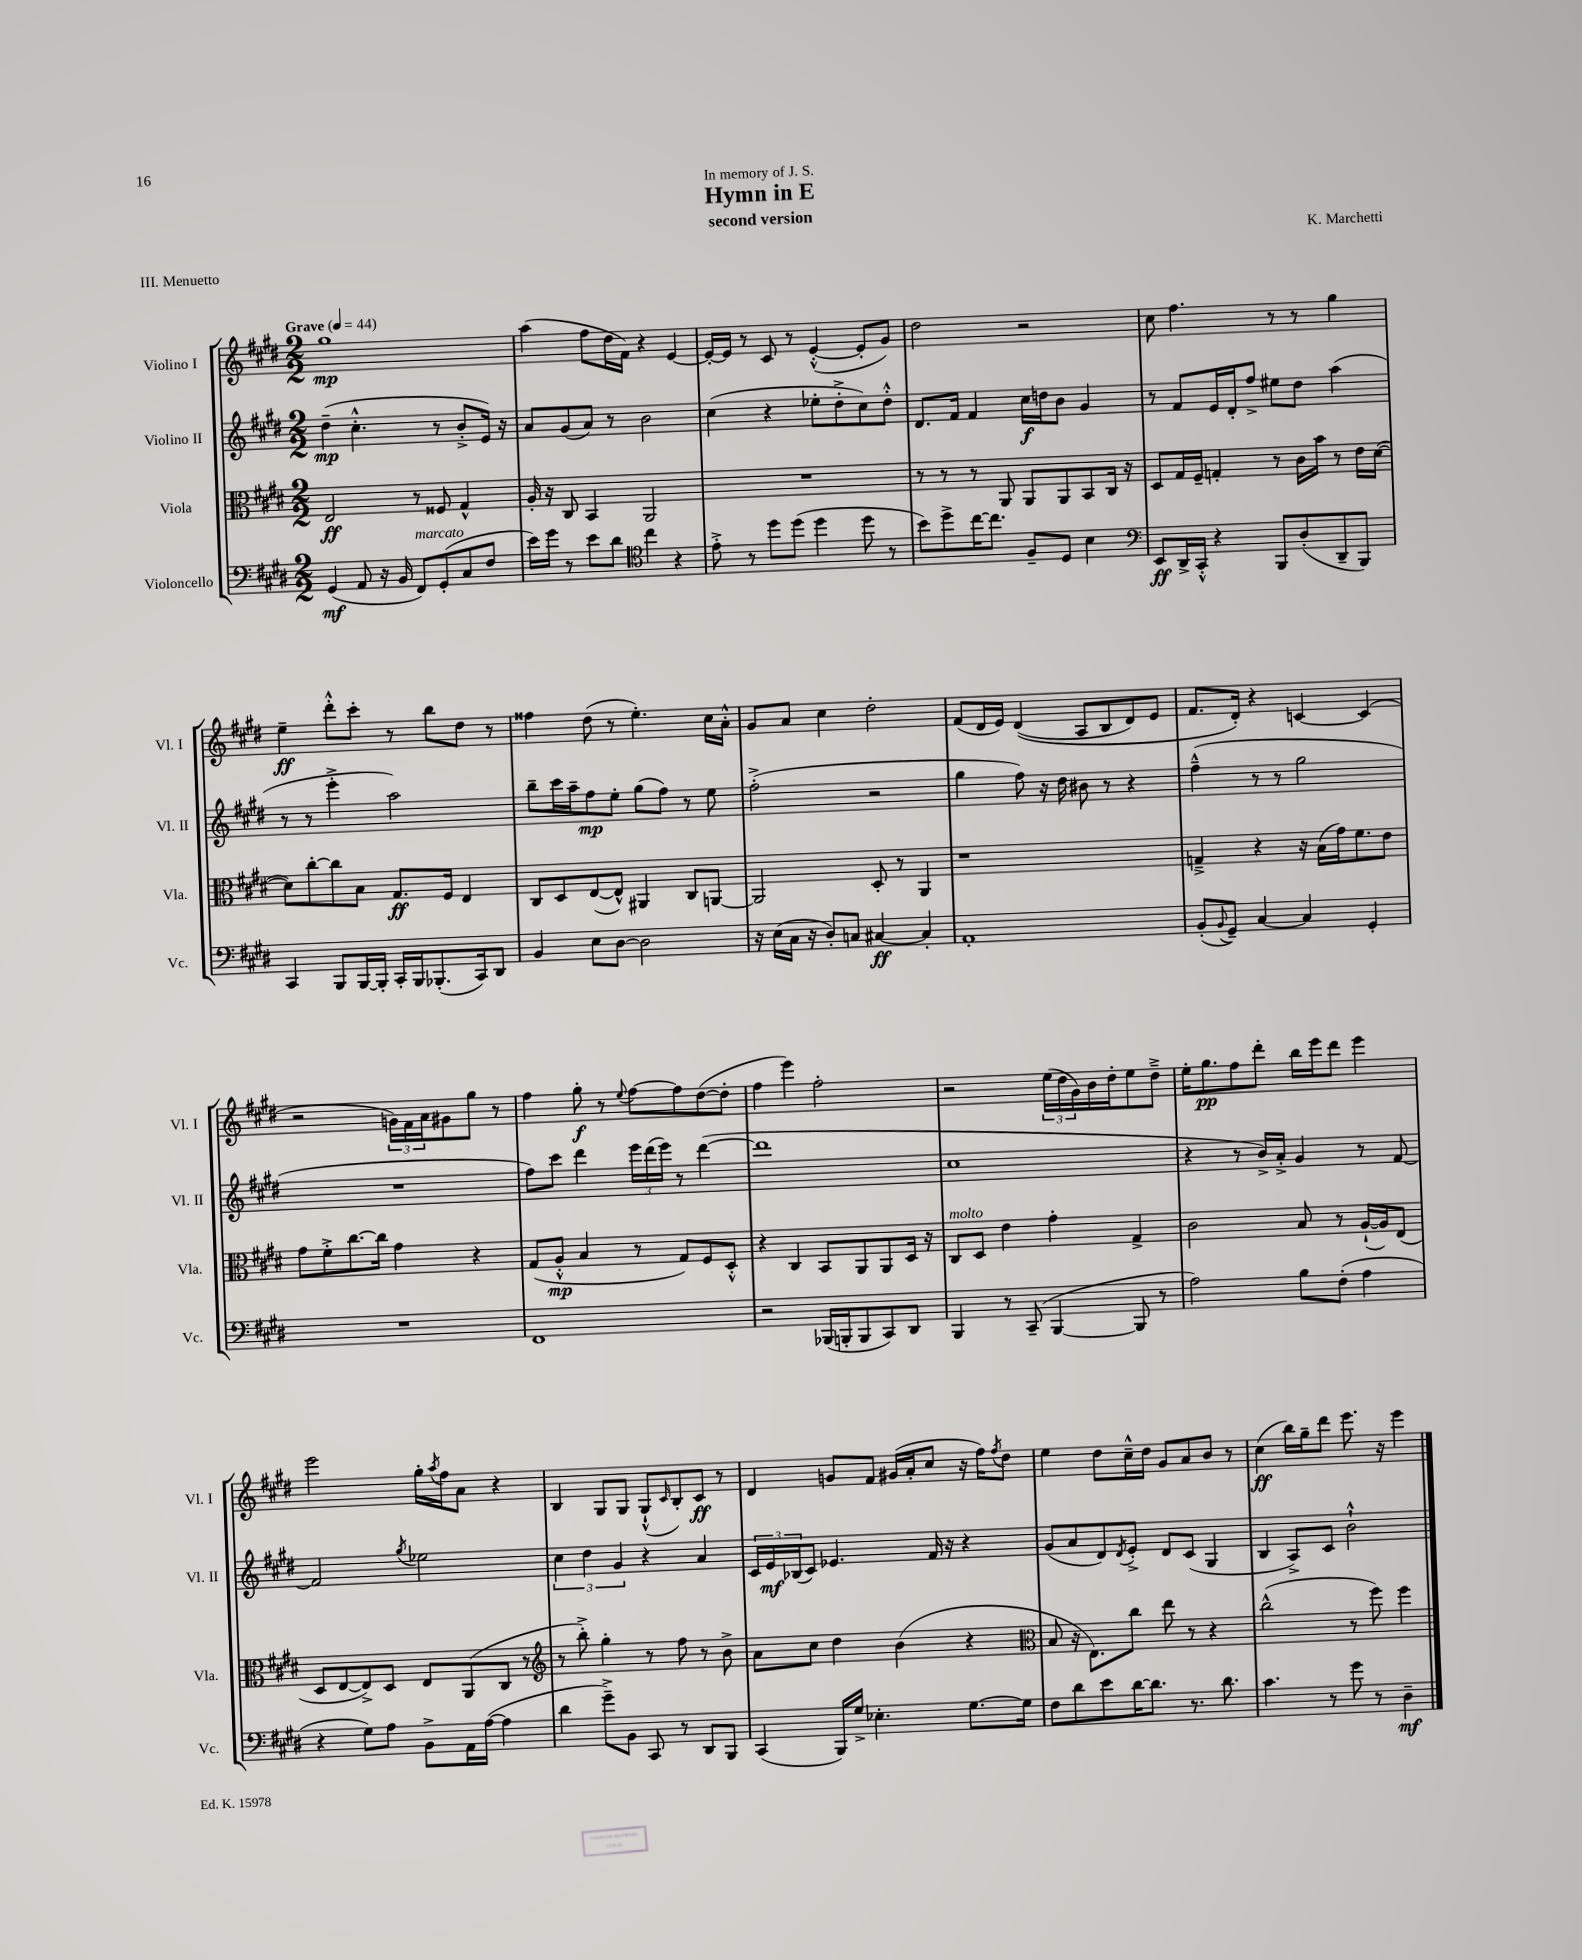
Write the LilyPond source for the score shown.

\header { title = "Hymn in E" composer = "K. Marchetti" subtitle = "second version" dedication = "In memory of J. S." piece = "III. Menuetto" }
<<
\new StaffGroup <<
\new Staff = "s0" \with { instrumentName = "Violino I" shortInstrumentName = "Vl. I" } {
    \clef treble \key e \major \numericTimeSignature \time 2/2 \tempo "Grave" 4 = 44
    gis''1\mp |
    a''4( fis''8 dis''16 fis'16) r4 e'4~ |
    e'16~-. e'16 r8 cis'8 r8 e'4~-.-^( e'8-. gis'8) |
    dis''2 r2 |
    cis''8 fis''4. r8 r8 gis''4 |
    e''4--\ff dis'''8-.-^ cis'''8-. r8 b''8 dis''8 r8 |
    fisis''4 dis''8( r8 e''4.-.) cis''16 a'16-.-^ |
    gis'8 a'8 cis''4 dis''2-. |
    fis'8( dis'16 e'16) dis'4(\( a8 b8 dis'8) e'8 |
    fis'8. dis'16-.\) r4 c'4~ c'4( |
    r2 \tuplet 3/2 { g'16) fis'16 a'16 } gis'8 gis''8 r8 |
    fis''4 gis''8-.\f r8 \appoggiatura { e''8 } fis''8~ fis''8 dis''8~( dis''8-. |
    fis''4 e'''4) fis''2-. |
    r2 \tuplet 3/2 { e''16( dis''16 gis'16) } b'16 dis''16-. e''8 dis''8---> |
    e''16-. gis''8.\pp fis''8 dis'''8-. b''16 e'''16 dis'''8 e'''4 |
    e'''2 gis''16-. \acciaccatura { a''8 } fis''16 a'8 r4 |
    b4 gis8 gis8 gis8-!-^( \grace { cis'16 } b8-.) cis'8\ff r8 |
    dis'4 g'8 fis'8 gis'16( a'16-. cis''8 r16 fis''16) \acciaccatura { fis''8 } dis''8 |
    e''4 dis''8 cis''16---^ dis''16 gis'8 a'8 b'8 r8 |
    cis''4\ff( b''16) gis''16-- dis'''8 e'''8. r16 e'''4 \bar "|." |
}
\new Staff = "s1" \with { instrumentName = "Violino II" shortInstrumentName = "Vl. II" } {
    \clef treble \key e \major \numericTimeSignature \time 2/2
    dis''4--\mp( cis''4.-.-^ r8 b'8-.-> e'16) r16 |
    a'8 gis'8( a'8) r8 b'2 |
    cis''4( r4 ees''8-. dis''8-.-> cis''8) dis''8-.-^ |
    dis'8. fis'16 fis'4 cis''16\f d''16 b'8 gis'4 |
    r8 fis'8 e'16 dis'16-. fis''8-> eis''8 dis''8 a''4( |
    r8 r8 e'''4-.-> a''2) |
    b''8-- cis'''16 a''16-- fis''8\mp e''8-. gis''8( fis''8) r8 e''8 |
    fis''2-.->( r2 |
    gis''4 fis''8) r16 dis''16 bis'8 r8 r4 |
    fis''4---^( r8 r8 gis''2 |
    R1 |
    fis''8) cis'''8 dis'''4 \tuplet 3/2 { e'''16 dis'''16( e'''16) } r8 dis'''4~( |
    dis'''1 |
    cis''1 |
    r4 r8 b'16->) a'16-.-> gis'4 r8 fis'8~ |
    fis'2 \acciaccatura { gis''8 } ees''2 |
    \tuplet 3/2 { cis''4 dis''4 gis'4 } r4 a'4 |
    \tuplet 3/2 { cis'16 e'16\mf bes16( } cis'8) ees'4. fis'16 r16 r4 |
    gis'8( a'8 dis'8) \acciaccatura { dis'8 } e'8-.-> dis'8 cis'8( gis4 |
    b4 a8->) cis'8 b'2-!-^ \bar "|." |
}
\new Staff = "s2" \with { instrumentName = "Viola" shortInstrumentName = "Vla." } {
    \clef alto \key e \major \numericTimeSignature \time 2/2
    e2\ff r8 fisis8 gis4-^ |
    a16-. r16 cis8 b,4 a,2 |
    R1 |
    r8 r8 r8 a,8 a,8 a,8 b,8 cis16 r16 |
    dis8 gis16 fis16-- g4-. r8 cis'16 b'16 r8 e'16 dis'16~( |
    dis'8) cis''8~-. cis''8 b8 gis8.\ff fis16 e4 |
    cis8 dis8 e8~( e8-^) ais,4 cis8 a,8~ |
    a,2 dis8-. r8 a,4 |
    r1 |
    g4---> r4 r16 b16( gis'16) fis'8. e'8 |
    gis'8 fis'8-.-> cis''8.~ cis''16 gis'4 r4 |
    gis8( a8-.-^\mp b4 r8 gis8) fis8 dis8-.-^ |
    r4 cis4 b,8 a,8 a,8 dis16 r16 |
    cis8^\markup { \italic "molto" } dis8 e'4 gis'4-. gis4-> |
    cis'2 b8 r8 a16~-!( a16) e8( |
    dis8 e8~ e8->) dis8 e8 a,8( cis8 r8 |
    \clef treble r8 b''8-.->) gis''4-. r8 fis''8 r8 b'8-> |
    a'8 cis''8 dis''4 b'4( r4 |
    \clef alto b8 r16 e8.) cis''8 e''8 r8 r4 |
    cis''2-^( r8 fis''8) fis''4 \bar "|." |
}
\new Staff = "s3" \with { instrumentName = "Violoncello" shortInstrumentName = "Vc." } {
    \clef bass \key e \major \numericTimeSignature \time 2/2
    gis,4\mf( a,8 r16 b,16 fis,8^\markup { \italic "marcato" }) gis,8-.( cis8 fis8 |
    e'16) gis'16 r8 e'8 dis'8 \clef tenor cis''4 r4 |
    e'8-.-> r8 dis''8 dis''8( dis''4 dis''8 r8 |
    b'8) dis''8-> cis''16~ cis''8. fis8-- dis8 b4 |
    \clef bass e,8\ff dis,16-> cis,16-.-^ r4 b,,8 dis8-.( dis,8-- b,,8) |
    cis,4 b,,8 b,,16~ b,,16-. cis,16-. b,,16 bes,,8.-.( cis,16) dis,8 |
    b,4 e8 dis8~ dis2 |
    r16 e16( cis16 r16 dis8-.) c8 cis4~\ff cis4-. |
    a,1-. |
    b,8-.( \appoggiatura { b,8 } gis,8--) cis4~ cis4 gis,4-. |
    R1 |
    fis,1 |
    r2 bes,,16( b,,16-. b,,8 cis,8) dis,8 |
    b,,4 r8 cis,8--( b,,4~ b,,8 r8 |
    a2) b8 fis8-.( a4 |
    r4 gis8) a8 b,8-> a,16 a16~( a4 |
    dis'4 gis'8--->) b,8 cis,8 r8 dis,8 b,,8 |
    cis,4( b,,16) gis16-> ees4.-. gis8.~ gis16 |
    fis8 dis'8 e'8 dis'16~ dis'8. r8. dis'8. |
    cis'4. r8 gis'8 r8 dis4--\mf \bar "|." |
}
>>
>>
\layout { \context { \Score \remove "Bar_number_engraver" } }
